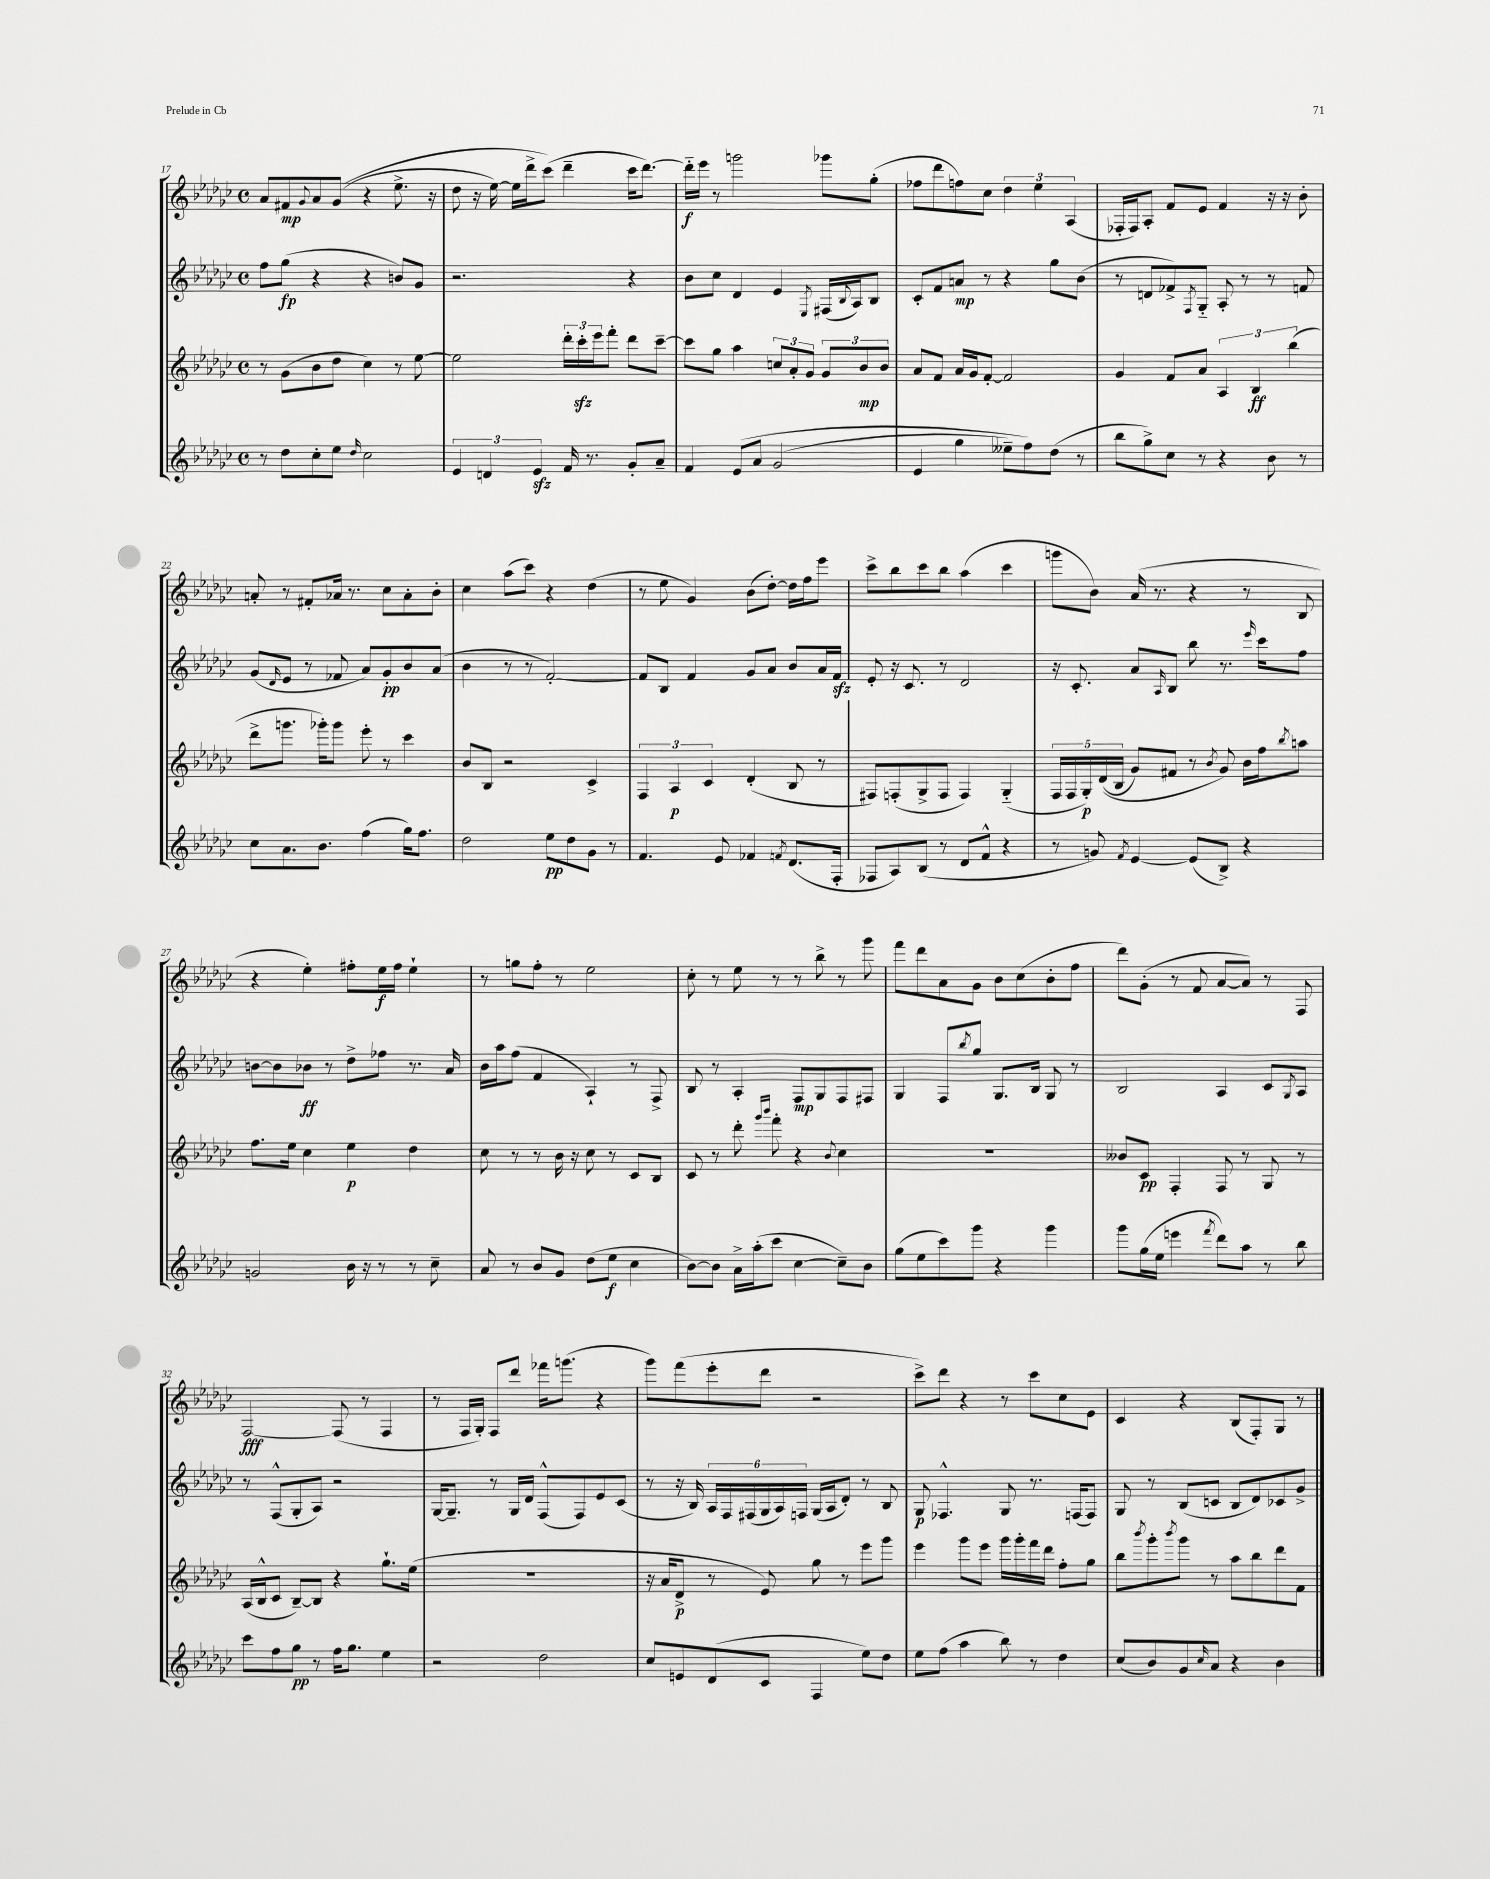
<<
\new StaffGroup <<
\new Staff = "s0" {
    \clef treble \key ges \major \defaultTimeSignature \time 4/4
    aes'8 fis'8\mp \appoggiatura { ges'8 } aes'8 ges'8(\( r4 ees''8.-> r16 |
    des''8 r16 ees''16~) ees''16 des'''16-> ces'''8(\) des'''4-- ces'''16 des'''8.~) |
    des'''16-_\f ees'''16 r8 g'''2 ges'''8 ges''8-.( |
    fes''8 des'''8 f''8) ces''8 \tuplet 3/2 { des''4 ees''4 aes4( } |
    fes16-. fes16) aes8-. f'8 ees'8 f'4 r16 r16 bes'8-. |
    a'8-. r8 fis'8-. aes'16 r8. ces''8 aes'8-. bes'8-. |
    ces''4 aes''8( ces'''8) r4 des''4( |
    r8 ees''8 ges'4) bes'8( des''8~-.) des''16 f''16 ees'''8 |
    ces'''8-> bes''8 ces'''8 bes''8 aes''4( ces'''4 |
    g'''8 bes'8) aes'16( r8. r4 r8 bes8 |
    r4 ees''4-.) fis''8-. ees''16\f fis''16 ees''4-! |
    r8 g''8 f''8-. r8 ees''2 |
    ces''8-. r8 ees''8 r8 r8 bes''8-> r8 ges'''8 |
    f'''8 des'''8 aes'8 ges'8 bes'8 ces''8( bes'8-. f''8 |
    des'''8) ges'8-.( r8 f'8 aes'8~ aes'8) r8 f8 |
    f2~\fff f8( r8 f4 |
    r8 f16 ges16-.) f8 des'''8 fes'''16 g'''8.( r4 |
    ges'''8) f'''8( ees'''8-. des'''8 r2 |
    ces'''8->) des'''8 r4 r8 ces'''8 ces''8 ees'8 |
    ces'4 r4 bes8( f8-.) ges8 r8 \bar "|." |
}
\new Staff = "s1" {
    \clef treble \key ges \major \defaultTimeSignature \time 4/4
    f''8 ges''8\fp( r4 r4 b'8) ges'8 |
    r2. r4 |
    bes'8 ces''8 des'4 ees'4 \acciaccatura { ees8 } fis16( \appoggiatura { bes8 } aes16) bes8 |
    ces'8-. f'8 a'8\mp r8 r4 ges''8 bes'8( |
    r8 d'8 fes'8->) \acciaccatura { f8 } ges8-_ aes8-. r8 r8 f'8 |
    ges'8( \grace { des'16 } ees'8 r8 fes'8 aes'8) ges'8-.\pp bes'8 aes'8( |
    bes'4 r8 r8 f'2~-.) |
    f'8 bes8 f'4 ges'8 aes'8 bes'8 aes'16 f'16\sfz |
    ees'8-. r16 ces'8. r8 des'2 |
    r16 ces'8.-. aes'8 \grace { aes16 } bes8 bes''8 r8. \grace { ees'''16 } ces'''16 f''8 |
    b'8~ b'8 bes'8\ff r8 des''8-> fes''8 r8. aes'16 |
    bes'16 aes''16 f''8( f'4 aes4-!) r8 f8-> |
    bes8 r8 aes4-. f8\mp ges8 f8 fis8 |
    ges4 f8 \acciaccatura { bes''8 } ges''8 ges8. bes16 ges8 r8 |
    bes2 aes4 ces'8 \acciaccatura { ges8 } aes8 |
    r8 f8-^( ges8-. aes8) r2 |
    ges16~ ges8.-- r8 ges16 des'16 f8-^( f8) ees'8 ces'8( |
    r8 r16 bes16) \tuplet 6/4 { aes16 f16 fis16( ges16 aes16) f16 } ges16( aes16 des'8-.) r8 bes8 |
    ges8\p fes4.-^ ges8 r8. f16( f8) |
    ges8 r8 bes8( c'8 bes8 des'8) ces'8 ges'8-> \bar "|." |
}
\new Staff = "s2" {
    \clef treble \key ges \major \defaultTimeSignature \time 4/4
    r8 ges'8( bes'8 des''8 ces''4) r8 ees''8~ |
    ees''2 \tuplet 3/2 { des'''16-. ces'''16-.\sfz ees'''16 } f'''8-. des'''8 ces'''8~-- |
    ces'''8 ges''8 aes''4 \tuplet 3/2 { c''8 aes'8-. ges'8 } \tuplet 3/2 { ges'8 bes'8\mp bes'8 } |
    aes'8 f'8 aes'16 ges'16 f'8~-. f'2 |
    ges'4 f'8 aes'8 \tuplet 3/2 { aes4 bes4\ff bes''4( } |
    des'''8-> g'''8. ges'''16-.) ges'''8 ees'''8-. r8 ces'''4 |
    bes'8 bes8 r2 ces'4-> |
    \tuplet 3/2 { f4 aes4\p ces'4 } des'4-.( bes8 r8 |
    fis8) f8-.( ges8-> f8 f4) ges4-_( |
    \tuplet 5/4 { f16 f16 ges16-.\p) des'16(\( bes16 } ges'8) fis'8 r8 \acciaccatura { bes'8 } ges'8\) bes'16 f''16 \acciaccatura { bes''8 } a''8 |
    f''8. ees''16 ces''4 ees''4\p des''4 |
    ces''8 r8 r8 bes'16 r16 ces''8 r8 ces'8 bes8 |
    ces'8 r8 des'''8-. \grace { ges'''16 bes'''16 } f'''8-. r4 \appoggiatura { bes'8 } ces''4 |
    R1 |
    beses'8 ces'8\pp f4-. f8 r8 ges8 r8 |
    aes16( bes16-^ ces'8 bes8~--) bes8 r4 ges''8.-! ees''16( |
    R1 |
    r16 aes'16 des'8->\p r8 ees'8) ges''8 r8 ees'''8 ges'''8 |
    ees'''4 ges'''8 ees'''8 ges'''16 ges'''16-. f'''16 des'''16 f''8-. ges''8 |
    bes''8 \acciaccatura { bes'''8 } ges'''8-. \acciaccatura { bes'''8 } ges'''8 r8 aes''8 bes''8 des'''8 f'8 \bar "|." |
}
\new Staff = "s3" {
    \clef treble \key ges \major \defaultTimeSignature \time 4/4
    r8 des''8 ces''8-. ees''8 \grace { des''16 } ces''2 |
    \tuplet 3/2 { ees'4 d'4 ees'4\sfz } f'16 r8. ges'8-. aes'8-- |
    f'4 ees'8\( aes'8 ges'2( |
    ees'4 ges''4 eeses''8--) f''8\) des''8( r8 |
    bes''8 ges''8->) ces''8 r8 r4 bes'8 r8 |
    ces''8 aes'8. bes'8. f''4( ges''16) f''8. |
    des''2 ees''8\pp des''8 ges'8 r8 |
    f'4. ees'8 fes'4 \acciaccatura { f'8 } des'8.( f16-. |
    fes8 aes8) bes8( r8 des'8 f'8-^ r4 |
    r8 g'8) \acciaccatura { f'8 } ees'4~ ees'8( bes8->) r4 |
    g'2 bes'16 r16 r8 r8 ces''8-- |
    aes'8 r8 bes'8 ges'8 des''8( ees''8\f ces''4 |
    bes'8~) bes'8 aes'16-> aes''16-.( ces'''8 ces''4~ ces''8--) bes'8 |
    ges''8( ees''8 ces'''8) ges'''8 r4 ges'''4 |
    ges'''8 ges''16( ees''16 e'''4 \acciaccatura { f'''8 } des'''8) aes''8 r8 bes''8 |
    ces'''8 f''8 ges''8\pp r8 f''16 ges''8. ees''4 |
    r2 des''2 |
    ces''8 e'8 des'8( ces'8 f4 ees''8) des''8 |
    ees''8 f''8( aes''4 bes''8) r8 des''4 |
    ces''8( bes'8) ges'8 \grace { ces''16 } aes'8 r4 bes'4 \bar "|." |
}
>>
>>
\layout { \context { \Score currentBarNumber = #17 } }
